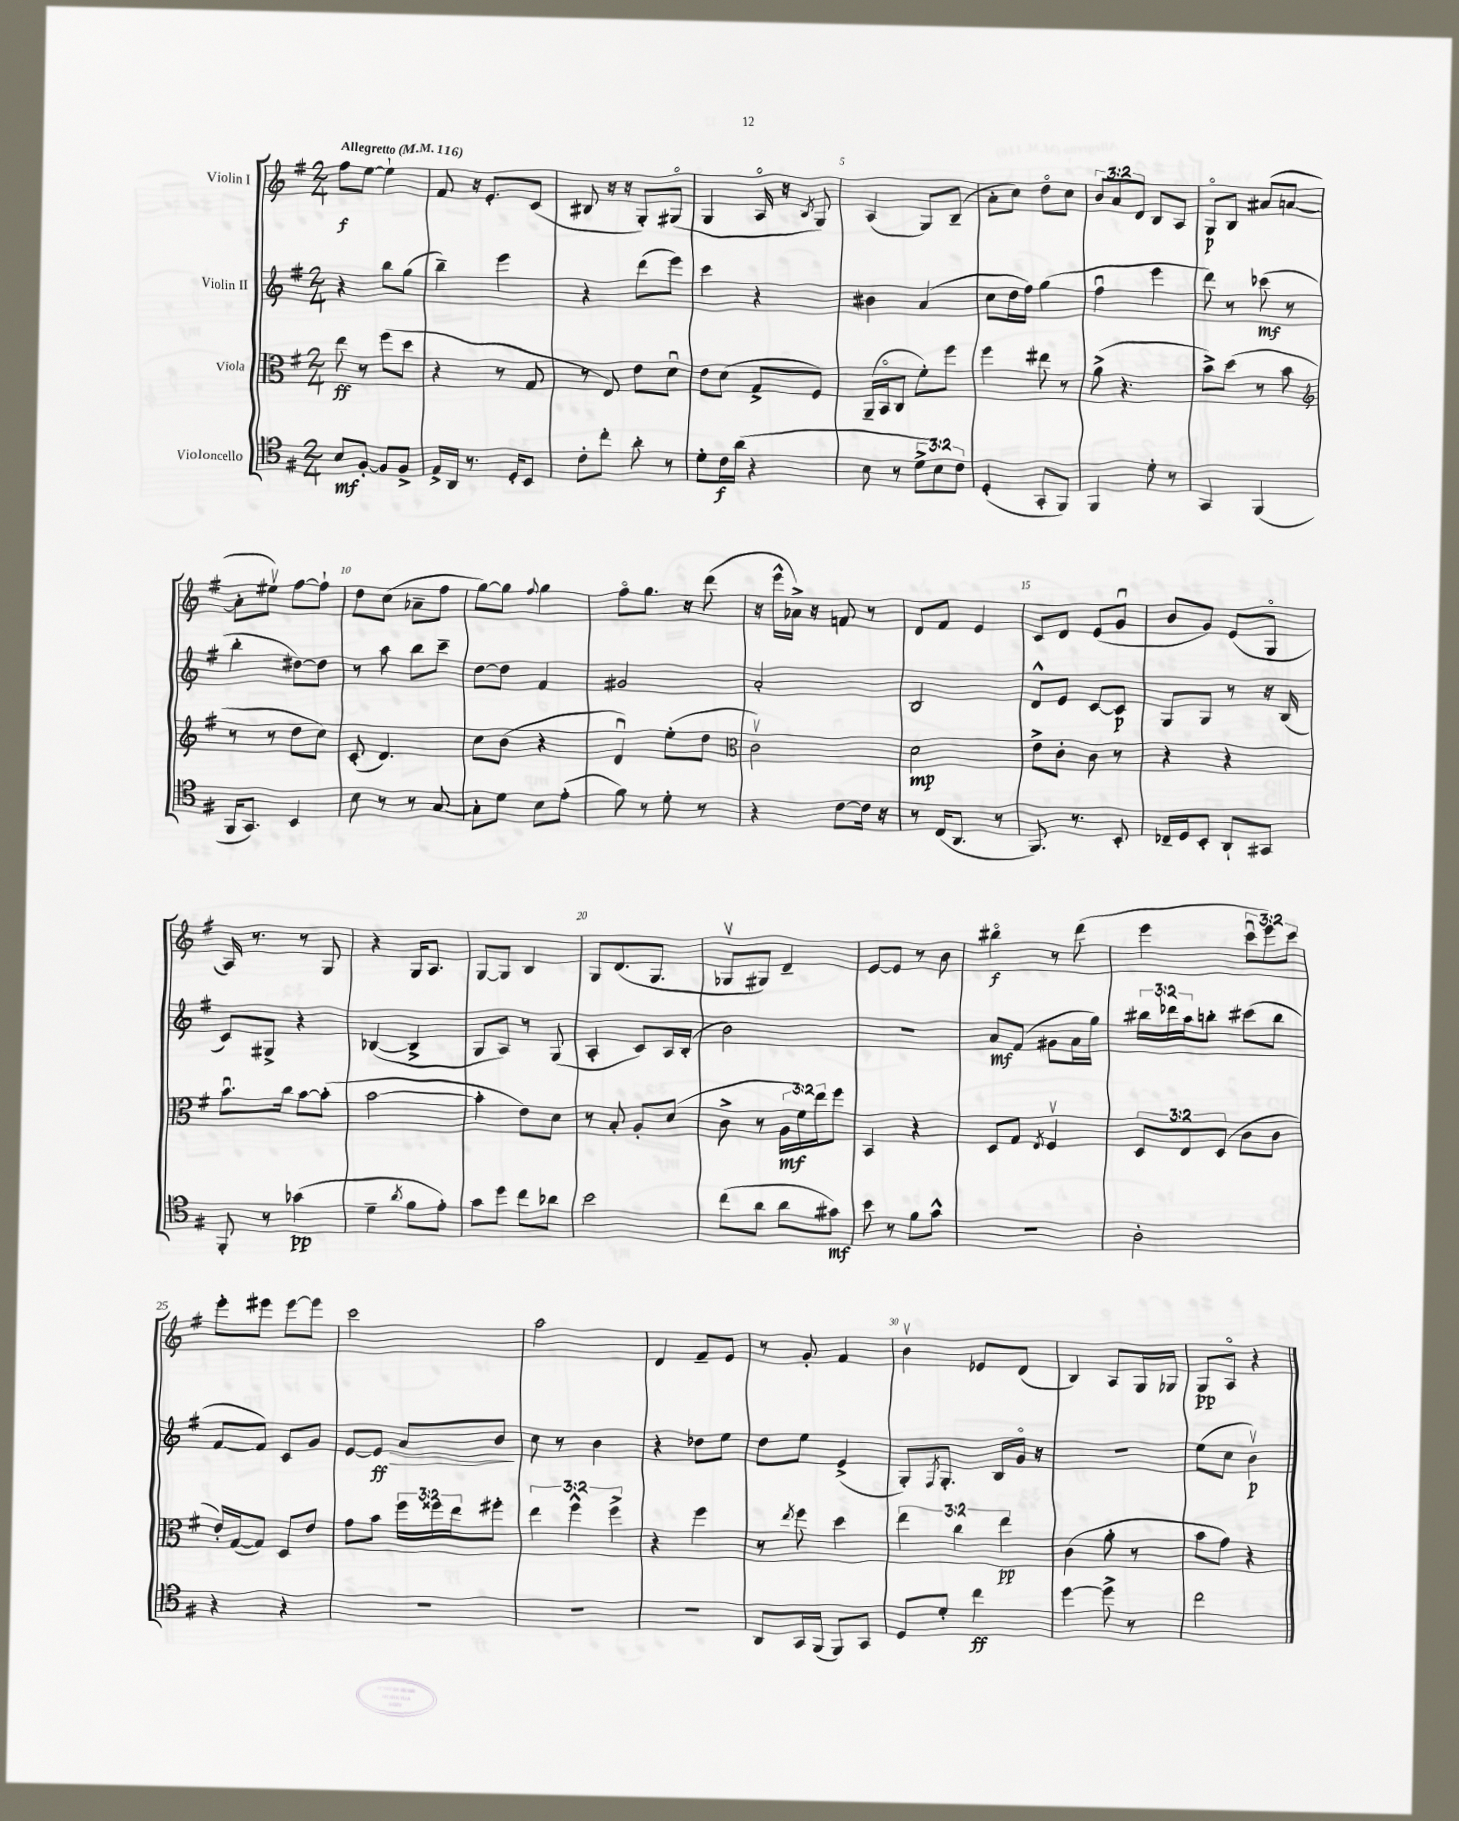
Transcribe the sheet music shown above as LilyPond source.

<<
\new StaffGroup <<
\new Staff = "s0" \with { instrumentName = "Violin I" } {
    \clef treble \key g \major \numericTimeSignature \time 2/4 \override Staff.TupletNumber.text = #tuplet-number::calc-fraction-text \tempo "Allegretto" 4 = 116
    fis''8\f e''8~ e''4-! |
    fis'8 r16 e'8.-. c'8( |
    bis8 r16 r16 g8-.) gis8\flageolet( |
    g4 a16\flageolet r16 \acciaccatura { b8 } g8) |
    a4( g8) b8--( |
    a'8-. c''8) d''8\flageolet c''8 |
    \tuplet 3/2 { b'8 a'8 d'8 } b8 a8 |
    g8\flageolet\p b8 ais'8( a'8~ |
    a'8-. eis''8\upbow) fis''8~ fis''8-! |
    d''8 c''8( aes'8-- fis''8 |
    g''8~) g''8 \appoggiatura { fis''8 } g''4 |
    fis''8\flageolet g''8. r16 d'''8( |
    r16 e'''16-^ aes'16->) r16 f'8 r8 |
    d'8 fis'8 e'4 |
    c'8 d'8 e'8( g'8\downbow |
    b'8 g'8) e'8( g8\flageolet |
    a16) r8. r8 g8 |
    r4 g16 a8. |
    g8~ g8 b4 |
    g8 d'8.( g8. |
    ges8\upbow gis8) d'4-- |
    e'8~ e'8 r8 b'8 |
    bis''4\flageolet\f r8 d'''8( |
    e'''4 \tuplet 3/2 { c'''8\downbow e'''8) c'''8 } |
    e'''8-. eis'''8 eis'''8~ eis'''8 |
    c'''2 |
    a''2 |
    d'4 fis'8-- e'8 |
    r8 g'8-. fis'4 |
    b'4\upbow ees'8 d'8( |
    b4) a8 g16 ges16 |
    g8\pp a8\flageolet r4 \bar "|." |
}
\new Staff = "s1" \with { instrumentName = "Violin II" } {
    \clef treble \key g \major \numericTimeSignature \time 2/4 \override Staff.TupletNumber.text = #tuplet-number::calc-fraction-text
    r4 b''8 g''8( |
    b''4--) e'''4 |
    r4 d'''8( e'''8) |
    c'''4 r4 |
    bis'4 a'4( |
    c''8 d''16 fis''16) g''4( |
    fis''4\downbow e'''4 |
    d'''8) r8 ces'''8\mf( r8 |
    b''4-. dis''8~) dis''8 |
    r8 a''8 b''8 c'''8-- |
    d''8~ d''8 fis'4 |
    gis'2 |
    a'2-. |
    b2 |
    d'8-^ e'8 c'8~ c'8\p |
    g8 g8 r8 r16 b16( |
    c'8) gis8-> r4 |
    bes4~( bes4-> |
    g8 a8) r8 g8( |
    a4-. c'8) a16 b16-.( |
    b'2) |
    R2 |
    a'8\mf fis'8( gis'8 a'16 g''16) |
    \tuplet 3/2 { bis''16 des'''16 a''16 } b''8-. cis'''8( b''8 |
    fis'8~ fis'8) c'8 g'8 |
    e'8~ e'8\ff\> a'8 b'8\! |
    c''8 r8 b'4 |
    r4 des''8 e''8 |
    d''8 e''8 e'4->( |
    g8-.) \acciaccatura { fis8 } g8.-. b16 g'16\flageolet r16 |
    r2 |
    e''8( c''8 b'4\upbow\p) \bar "|." |
}
\new Staff = "s2" \with { instrumentName = "Viola" } {
    \clef alto \key g \major \numericTimeSignature \time 2/4 \override Staff.TupletNumber.text = #tuplet-number::calc-fraction-text
    e''8\ff r8 fis''8( d''8 |
    r4 r8 g8 |
    r8 e8) e'8 d'8\downbow |
    e'8 d'8( g8-> fis8) |
    a,16--( b,16\flageolet c8 fis'8-.) fis''8 |
    fis''4 eis''8 r8 |
    a'8->( r4. |
    b'8->) d''8( r8 b'8 |
    \clef treble r8 r8 d''8 c''8) |
    c'8-.( d'4.) |
    c''8 b'8( r4 |
    d'4\downbow) e''8-.( d''8 |
    \clef alto c'2\upbow) |
    d'2\mp |
    e'8-> c'8-. c'8 r8 |
    r4 r4 |
    b'8.\downbow c''16 b'8~ b'8-.( |
    b'2~ |
    b'4-. e'8) d'8 |
    r8 b8-. a8-. d'8( |
    c'8-> r8 \tuplet 3/2 { a16\mf fis'16) e''16 } fis''8 |
    b,4 r4 |
    d8 g8 \acciaccatura { e8 } fis4\upbow |
    \tuplet 3/2 { d8 e8 d8( } c'8 c'8 |
    e'16-.) g16~( g8) d8 e'8 |
    g'8 b'8 \tuplet 3/2 { fis''16 fisis''16 e''16 } fis''8-. |
    \tuplet 3/2 { e''4 fis''4-^ fis''4-> } |
    r4 fis''4 |
    r8 \acciaccatura { e''8 } fis''8 d''4 |
    \tuplet 3/2 { e''4 c''4 e''4\pp } |
    c'4( a'8-. r8 |
    b'8 g'8) r4 \bar "|." |
}
\new Staff = "s3" \with { instrumentName = "Violoncello" } {
    \clef tenor \key g \major \numericTimeSignature \time 2/4 \override Staff.TupletNumber.text = #tuplet-number::calc-fraction-text
    b8\mf fis8~-. fis8 fis8-> |
    e16-> a,16 r8. d16-. b,8 |
    c'8-. c''8-. a'8-. r8 |
    d'8-. c'16\f a'16( r4 |
    b8 r8 \tuplet 3/2 { d'8-> b8) c'8 } |
    d4-.( g,8-. fis,8) |
    fis,4 d'8-. r8 |
    g,4 fis,4( |
    fis,16 g,8.) b,4 |
    b8 r8 r8 g8~ |
    g8-. d'8 b8 e'8-.( |
    fis'8) r8 d'8-. r8 |
    r4 c'8~ c'16 r16 |
    r8 c16( a,8. r8 |
    fis,8.) r8. b,8-. |
    ces16-- d16 b,8-. a,8-! gis,8 |
    fis,8-. r8 ges'4\pp( |
    d'4-- \acciaccatura { a'8 } fis'8 e'8-.) |
    g'8 d''8 c''8 aes'8 |
    b'2 |
    c''8( a'8 a'8 gis'8\mf) |
    b'8 r8 fis'8 g'8-^ |
    R2 |
    a2-. |
    r4 r4 |
    R2 |
    R2 |
    R2 |
    a,8 g,16 fis,16( fis,8) g,8 |
    d8 d'8-. c''4\ff |
    d''4~ d''8-> r8 |
    c''2 \bar "|." |
}
>>
>>
\layout { \context { \Score \override BarNumber.break-visibility = ##(#f #t #t) barNumberVisibility = #(every-nth-bar-number-visible 5) } }
